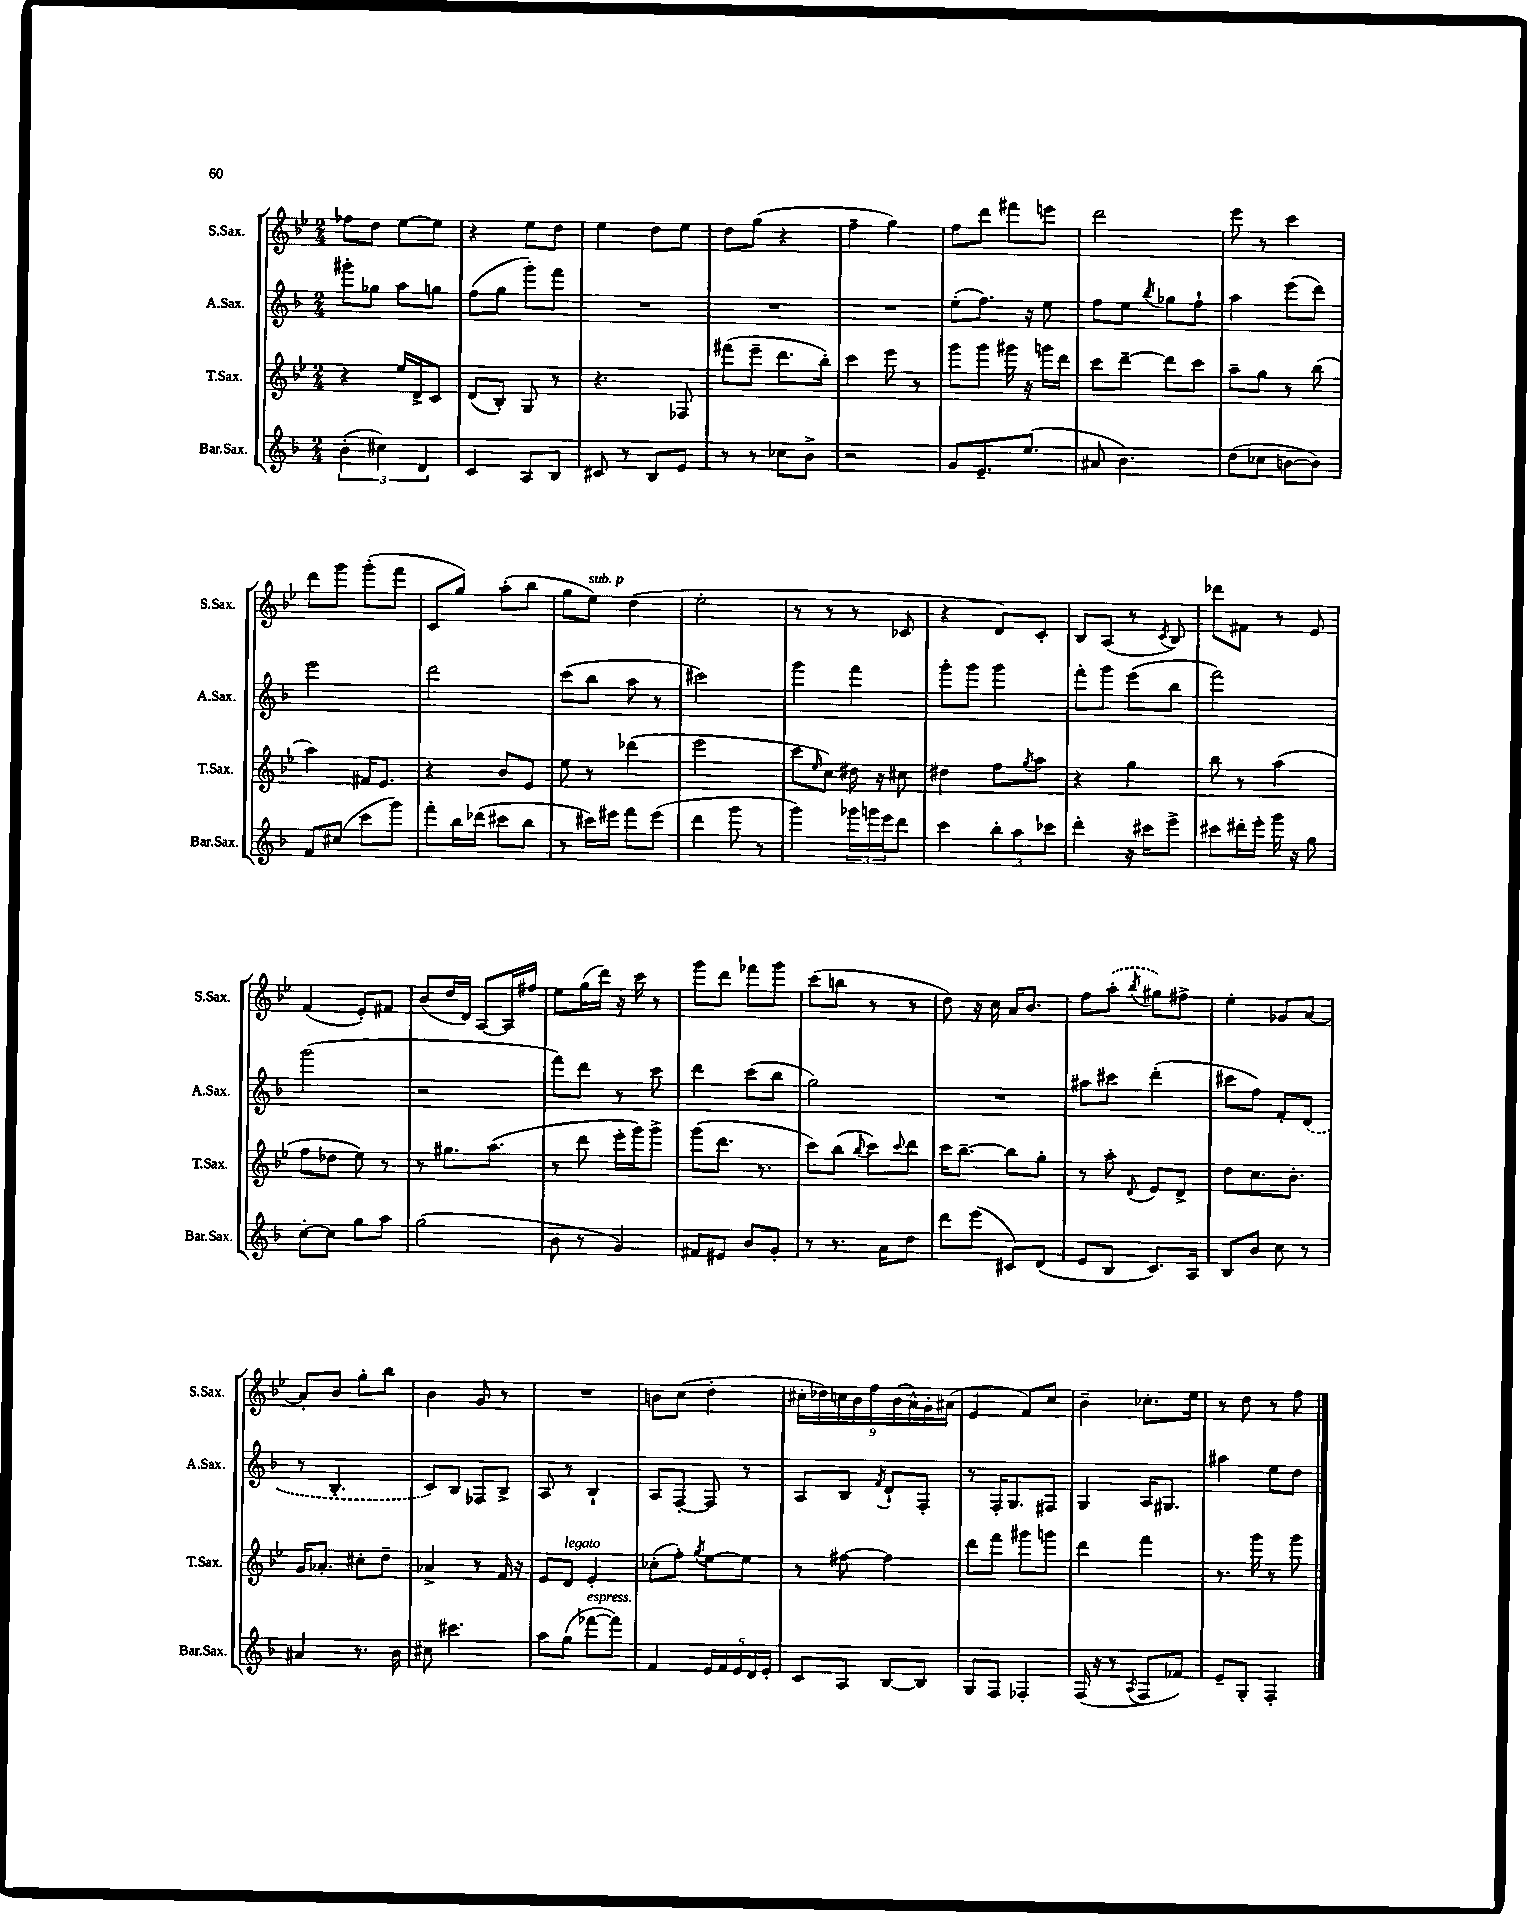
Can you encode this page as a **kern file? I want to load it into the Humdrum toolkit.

**kern	**kern	**kern	**kern
*staff4	*staff3	*staff2	*staff1
*clefG2	*clefG2	*clefG2	*clefG2
*k[b-]	*k[b-e-]	*k[b-]	*k[b-e-]
*M2/4	*M2/4	*M2/4	*M2/4
(6b-'	4r	8ggg#'	8ff-
.	.	8gg-	8dd
6cc#)	.	.	.
.	16ee-	8aa	[8ee-
.	16d^	.	.
6d	.	.	.
.	8c	8gg	8ee-]
=	=	=	=
4c	(8d	(8ff	4r
.	8B-')	8gg	.
8A	8G	8ggg')	8ee-
8B-	8r	8fff	8dd
=	=	=	=
8c#	4.r	2r	4ee-
8r	.	.	.
8B-	.	.	8dd
8e	8F-	.	8ee-
=	=	=	=
8r	(8fff#	2r	8dd
8r	8eee-~	.	(8gg
8cc-	8.ddd	.	4r
8b-^	.	.	.
.	16bb-')	.	.
=	=	=	=
2r	4ccc	2r	4ff~
.	8eee-	.	4gg)
.	8r	.	.
=	=	=	=
8g	8ggg	(8ee'	8ff
8.e~	8ggg	8.ff)	8ddd
.	16ggg#	.	8fff#
(8.ee	16r	16r	.
.	16ggg	8ee	8eee
.	16ddd	.	.
=	=	=	=
8a#	8ccc	8ff	2ddd
4.b-)	[8ddd~	8ee	.
.	.	8qbb-	.
.	8ddd]	8gg-	.
.	8ccc	8ff`	.
=	=	=	=
(8dd	8aa~	4aa	8eee-
8cc-	8gg	.	8r
[8b	8r	(8eee	4ccc
8b])	(8bb-	8ddd)	.
=	=	=	=
8f	4aa)	2eee	8ddd
(8cc#	.	.	8ggg
8ccc	16f#	.	(8ggg'
.	8.e-	.	.
8ggg)	.	.	8fff
=	=	=	=
8fff'	4r	2ddd	8c
16bb-	.	.	8gg)
(16ddd-	.	.	.
8ccc#	8b-	.	(8aa'
8bb-	8e-	.	8bb-
=	=	=	=
8r	8ee-	(8ccc	8gg
16ccc#)	8r	8bb-	8ee-)
16eee#	.	.	.
8fff	(4ddd-	8aa	(4dd
(8eee#	.	8r	.
=	=	=	=
4ddd	2eee-	2ccc#)	2ee-'
8ggg	.	.	.
8r	.	.	.
=	=	=	=
4ggg)	8ccc	4ggg	8r
.	16qqee-	.	.
.	8cc)	.	8r
24ggg-	16dd#	4fff	8r
24ggg	.	.	.
.	16r	.	.
24eee	.	.	.
8ddd	8cc#	.	8c-
=	=	=	=
4ccc	4dd#	8ggg'	4r
.	.	8ggg	.
12bb-'	8ff	4ggg	8d)
12aa	.	.	.
.	8qgg	.	.
.	8aa	.	8c'
12ccc-	.	.	.
=	=	=	=
4ddd'	4r	8fff'	8B-
.	.	8ggg	(8A
16r	4gg	(8eee	8r
16ccc#	.	.	.
.	.	.	8qc
8eee^	.	8bb-	8B-)
=	=	=	=
8ccc#	8bb-	2fff)	8ddd-
16ddd#'	8r	.	8f#
16eee'	.	.	.
16ggg	(4aa	.	8r
16r	.	.	.
8gg	.	.	8e-
=	=	=	=
[8cc'	8ff	(2ggg	(4f
8cc]	8dd-	.	.
8gg	8ee-)	.	8e-')
8aa	8r	.	8f#
=	=	=	=
(2gg	8r	2r	(8b-
.	8.gg#	.	16dd
.	.	.	16d)
.	.	.	[8A
.	(8.aa	.	.
.	.	.	16A]
.	.	.	16ff#
=	=	=	=
8b-	8r	8fff)	8ee-
8r	8ddd	8ddd	(16gg
.	.	.	16ddd)
4g)	16eee-'	8r	16r
.	16ggg)	.	16ccc
.	8ggg^	8ccc	8r
=	=	=	=
8f#	(8ggg	4ddd	8ggg
8e#	8.ddd	.	8ddd
8b-	.	(8ccc	8fff-
.	8.r	.	.
8g'	.	8bb-	8ggg
=	=	=	=
8r	8ccc)	2gg)	(8ccc
8.r	(8bb-	.	8bb
.	8qqbb-	.	.
.	8ccc)	.	8r
16a	.	.	.
.	8qqccc	.	.
8dd	8ddd	.	8r
=	=	=	=
8ddd	16ccc	2r	8dd)
.	[8.bb-~	.	.
(8eee	.	.	16r
.	.	.	16cc
8c#)	8bb-]	.	16a
.	.	.	8.b-
(8d	8gg'	.	.
=	=	=	=
8e	8r	8aa#	8ff
8B-	8aa'	8ccc#	(8aa'
.	8qqd	.	8qbb-
8.c)	8e-	(4ddd'	8gg#)
.	8d^	.	8ff#^
16A	.	.	.
=	=	=	=
8B-	8dd	8ccc#	4ee-'
8b-	8.cc	8ff)	.
8cc	.	8f'	8g-
.	8.b-'	.	.
8r	.	(8d	[8a
=	=	=	=
4a#	16g	8r	8a']
.	8.a-'	.	.
.	.	4.B-'	8b-
8.r	8cc#'	.	8gg'
.	8dd~	.	8bb-
16b-	.	.	.
=	=	=	=
8cc#	4a-^	8c)	4b-
4.ccc#	.	8B-	.
.	8r	8F-	8g
.	16f	8B-^	8r
.	16r	.	.
=	=	=	=
8aa	8e-	8A	2r
(8gg	8d	8r	.
[8fff-	4e-'	4B-`	.
8fff-])	.	.	.
=	=	=	=
4f	(8cc-'	8A	8b
.	8ff')	[8F'	(8cc
.	8qgg	.	.
20e	[8ee-	8F]	4dd'
20f	.	.	.
20e	.	.	.
.	8ee-]	8r	.
20d	.	.	.
20e'	.	.	.
=	=	=	=
8c	8r	8A	18cc#'
.	.	.	18dd-)
.	.	.	18cc
8A	[8ff#	8B-	.
.	.	.	18b-
.	.	.	18ff
.	.	8qf	.
[8B-	4ff#]	8d`	.
.	.	.	(18b-
.	.	.	18a^^)
8B-]	.	8F'	.
.	.	.	18g'
.	.	.	(18a#
=	=	=	=
8G	8ddd	8r	4e-
8F	8fff	16F'	.
.	.	8.G	.
4F-'	8ggg#	.	8f)
.	8ggg	8F#	8cc
=	=	=	=
(16F	4ddd	4G	4b-~
16r	.	.	.
8r	.	.	.
8qA	.	.	.
8F	4fff	16A	8.cc-'
.	.	8.G#	.
8f-)	.	.	.
.	.	.	16ee-
=	=	=	=
8e~	8.r	4aa#	8r
8G'	.	.	8dd
.	16ggg	.	.
4F'	8r	8ee	8r
.	8ggg	8dd	8ff
==	==	==	==
*-	*-	*-	*-
